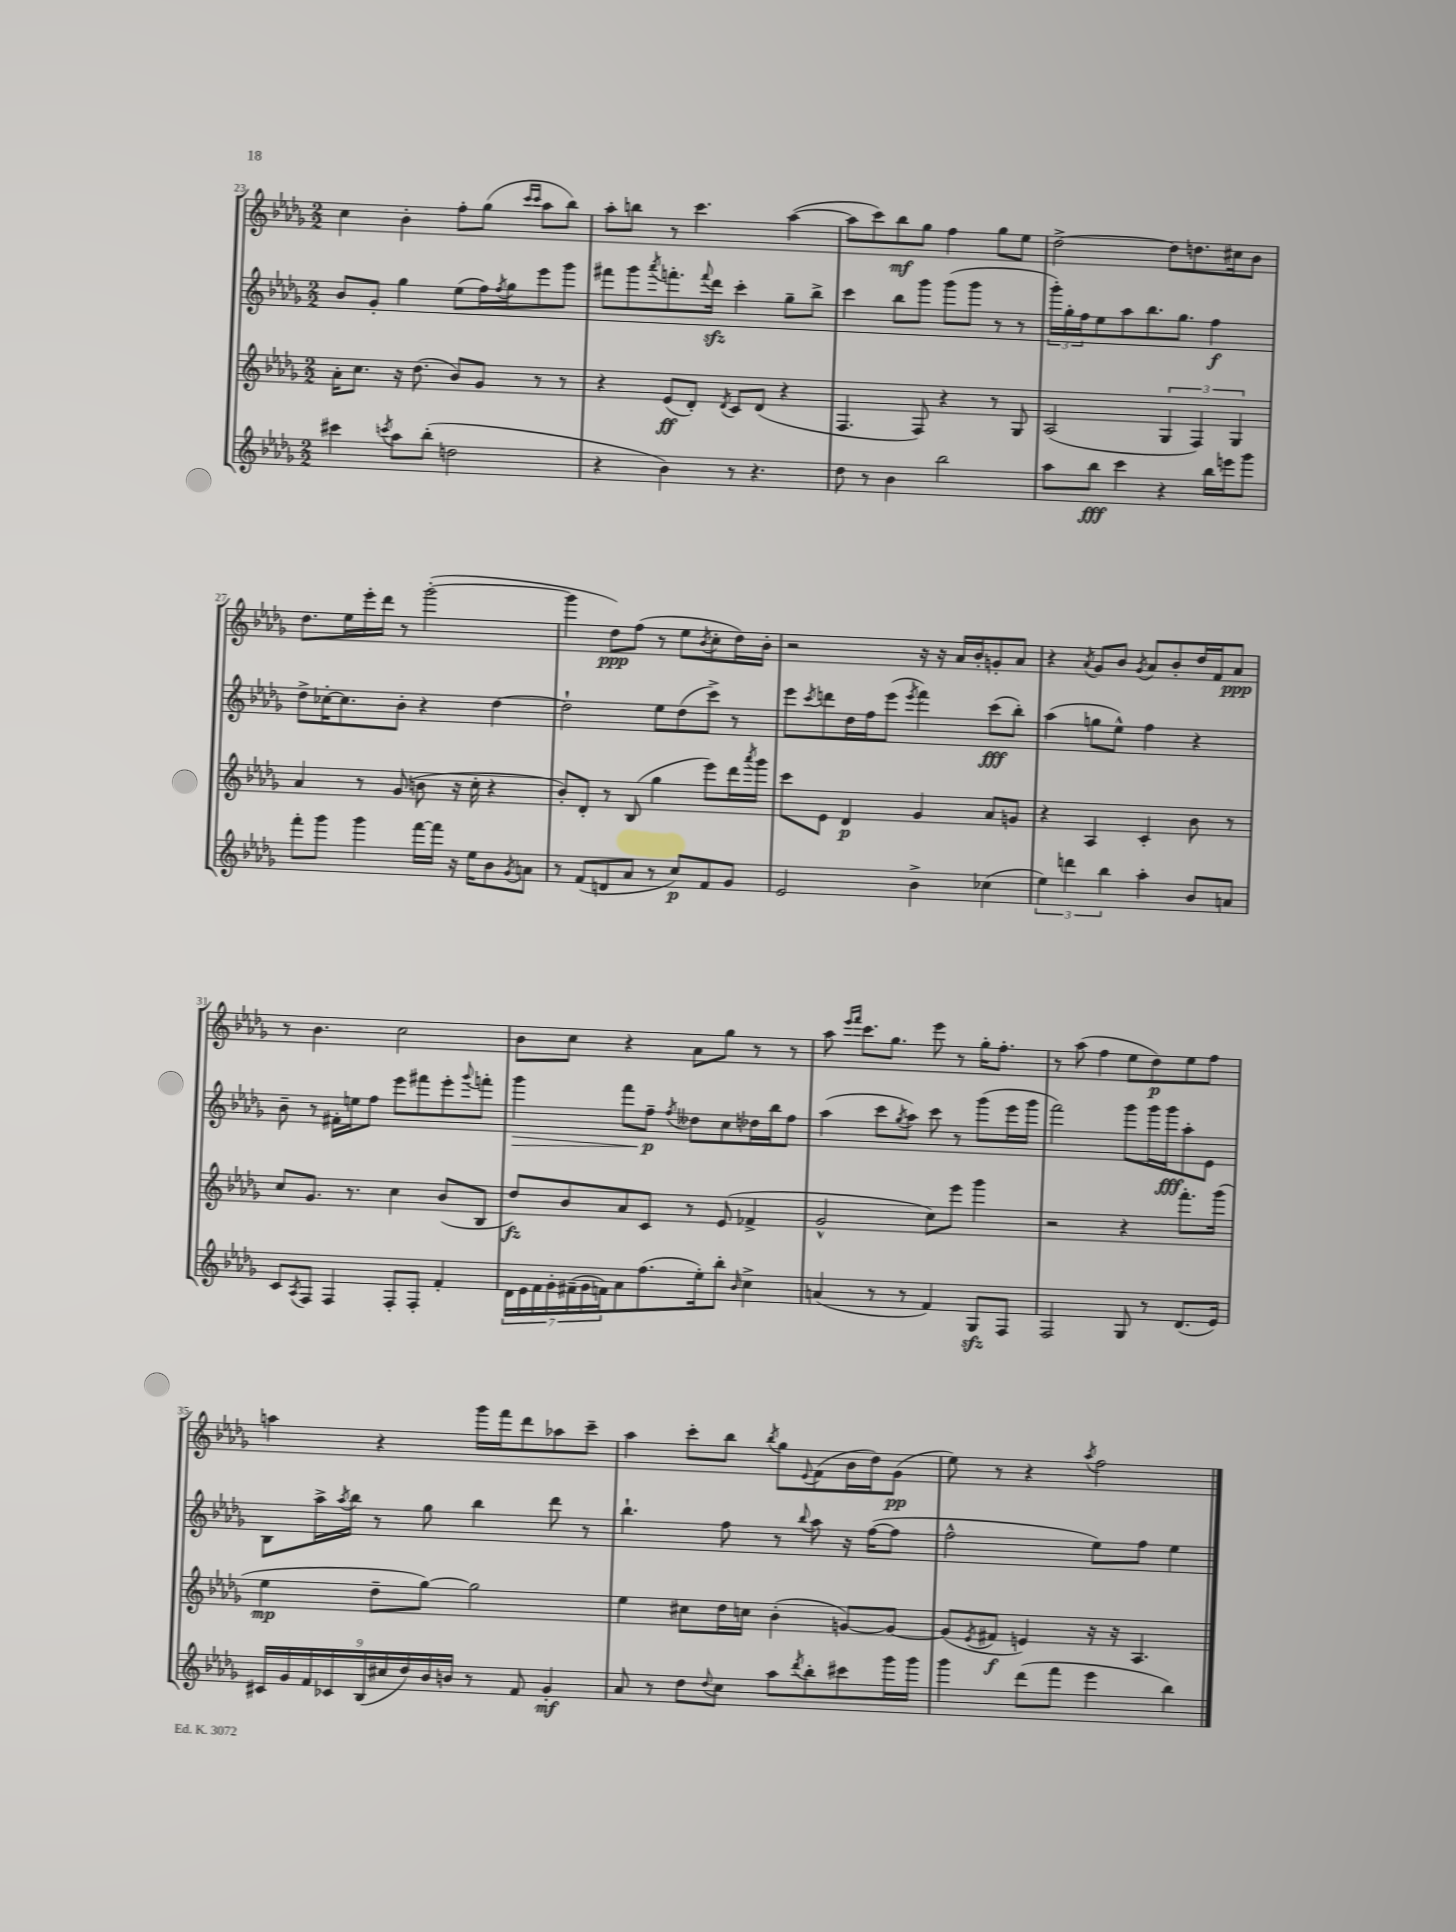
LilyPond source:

<<
\new StaffGroup <<
\new Staff = "s0" {
    \clef treble \key des \major \numericTimeSignature \time 2/2
    c''4 bes'4-. f''8-. ges''8( \grace { c'''16 c'''16 } aes''8 bes''8) |
    aes''8-. b''8 r8 c'''4. aes''4~( |
    aes''8 c'''8) bes''8\mf ges''8 f''4 ges''8 ees''8 |
    des''2~-> des''8 d''8. cis''16 bes'8 |
    des''8. ees''16 ees'''16-. des'''16 r8 ges'''2~-.( |
    ges'''4 des''8\ppp) f''8( r8 ees''8 \acciaccatura { bes'8 } c''8-. des''16) bes'16-. |
    r2 r16 r16 aes'16 bes'16-. g'8-. aes'8 |
    r4 \acciaccatura { aes'8 } ges'8 bes'8 \acciaccatura { ges'8 } aes'8 bes'8-. des''16 f'16 aes'8\ppp |
    r8 bes'4. c''2 |
    bes'8 c''8 r4 aes'8 ges''8 r8 r8 |
    aes''8 \grace { ees'''16 f'''16 } c'''8. ges''8. ees'''8 r8 ges''16-. f''8.-. |
    r8 aes''8( f''4 ees''8 des''8\p) ees''8 f''8 |
    a''4 r4 ges'''16 f'''16 des'''8 aes''8 c'''8-- |
    aes''4 c'''8-. bes''8 \acciaccatura { bes''8 } ges''8 \appoggiatura { ees'8 } f'8( bes'16 des''16) ges'8\pp( |
    ees''8) r8 r4 \acciaccatura { aes''8 } f''2 \bar "|." |
}
\new Staff = "s1" {
    \clef treble \key des \major \numericTimeSignature \time 2/2
    bes'8 ges'8-. ges''4 ees''8( f''16) \acciaccatura { f''8 } ges''16 ees'''8 ges'''8 |
    fis'''8 ges'''8 \acciaccatura { aes'''8 } f'''8.-. \appoggiatura { f'''8 } des'''16\sfz c'''4-. ges''8-- bes''8-> |
    c'''4 bes''8 ges'''8 ges'''8( ges'''8 r8 r8 |
    \tuplet 3/2 { ges'''16-.) ges''16-. f''16 } ees''8 aes''8 bes''8. ges''8. f''4\f |
    des''8-> ces''16~-. ces''8. bes'8-. r4 des''4~ |
    des''2-! ees''8 des''8( c'''8->) r8 |
    ees'''8 \acciaccatura { c'''8 } d'''8 des''16 f''16 ees'''8( \acciaccatura { ees'''8 } f'''4) c'''8\fff( bes''8-.) |
    aes''4( g''8 ees''8-^) f''4 r4 |
    bes'8-- r8 fis'16-. e''16 f''8 ees'''8 fis'''8 ees'''8-. \appoggiatura { ges'''8 } f'''8-. |
    ges'''4\> f'''8 f''8--\p\! \acciaccatura { f''8 } deses''8 c''8 des''16 bes''16 f''8 |
    aes''4( c'''8 \acciaccatura { ges''8 } aes''8) c'''8 r8 ges'''8( ees'''16 ges'''16 |
    f'''2) ges'''8 ges'''16 ges'''16\fff aes''8-. ees'8 |
    bes8 aes''16-> \acciaccatura { aes''8 } bes''16 r8 ges''8 bes''4 des'''8 r8 |
    bes''4.-! f''8 r8 \appoggiatura { bes''8 } aes''8 r16 f''16~( f''8 |
    f''2-^ ees''8) f''8 ees''4 \bar "|." |
}
\new Staff = "s2" {
    \clef treble \key des \major \numericTimeSignature \time 2/2
    aes'16-. c''8. r16 des''8.( bes'8) ges'8 r8 r8 |
    r4 ees'8\ff( des'8-.) \acciaccatura { des'8 } c'8 des'8( r4 |
    f4. f8) r4 r8 ges8 |
    aes2( \tuplet 3/2 { ges4 f4) ges4 } |
    aes'4 r8 ges'8( b'8 r16 c''16-. r4 |
    bes'8-.) des'8-. r8 bes8( ges''4 ees'''8) des'''16 \acciaccatura { aes'''8 } ges'''16 |
    c'''8 ees'8 des'4\p ges'4 aes'8 g'8 |
    r4 aes4 c'4-. bes'8 r8 |
    c''8 ges'8. r8. c''4 bes'8( bes8 |
    des''8\fz) bes'8 aes'8 c'8 r8 ees'8( fes'4-> |
    ges'2-^ c''8) ees'''8 ges'''4 |
    r2 r4 f'''8.-. ges'''16( |
    ees''4\mp des''8-- ges''8~) ges''2 |
    ees''4 cis''8 des''16 c''16 bes'4-.( g'8~) g'8~ |
    g'8( \acciaccatura { ees'8 } fis'8\f e'4) r16 r16 aes4. \bar "|." |
}
\new Staff = "s3" {
    \clef treble \key des \major \numericTimeSignature \time 2/2
    cis'''4 \acciaccatura { c'''8 } aes''8 bes''8-.( d''2 |
    r4 bes'4) r8 r4. |
    des''8 r8 bes'4 bes''2 |
    aes''8 bes''8\fff c'''4 r4 bes''16 e'''16 ges'''8 |
    f'''8-. ges'''8 ges'''4 f'''16~ f'''16 r16 ees''16 bes'8 \acciaccatura { ges'8 } a'8 |
    r8 f'8( d'8 aes'8 r8 c''8\p) f'8 ges'8 |
    ees'2 bes'4-> ces''4( |
    \tuplet 3/2 { ees''4) d'''4 bes''4 } aes''4-. bes'8 a'8 |
    c'8 \acciaccatura { aes8 } f8 f4 f8-. f8-. f'4-. |
    \tuplet 7/4 { des'16 ees'16 f'16 ges'16-. fis'16--( ges'16 f'16) } aes'8 f''8.( ees''16-.) bes''8-. \grace { bes'16 } c''4-> |
    a'4( r8 r8 f'4) ges8\sfz f8 |
    f2 ges8 r8 des'8.( ees'16) |
    \tuplet 9/8 { cis'16 ges'16 f'16 ces'16 bes16( cis''16 des''16) bes'16 b'16 } r8 f'8 ges'4-.\mf |
    aes'8 r8 des''8 \appoggiatura { des''8 } c''8 aes''8 \acciaccatura { des'''8 } bes''8-. cis'''8 ges'''16 ges'''16 |
    ges'''4 des'''8( f'''8 ees'''4 bes''4) \bar "|." |
}
>>
>>
\layout { \context { \Score currentBarNumber = #23 } }
